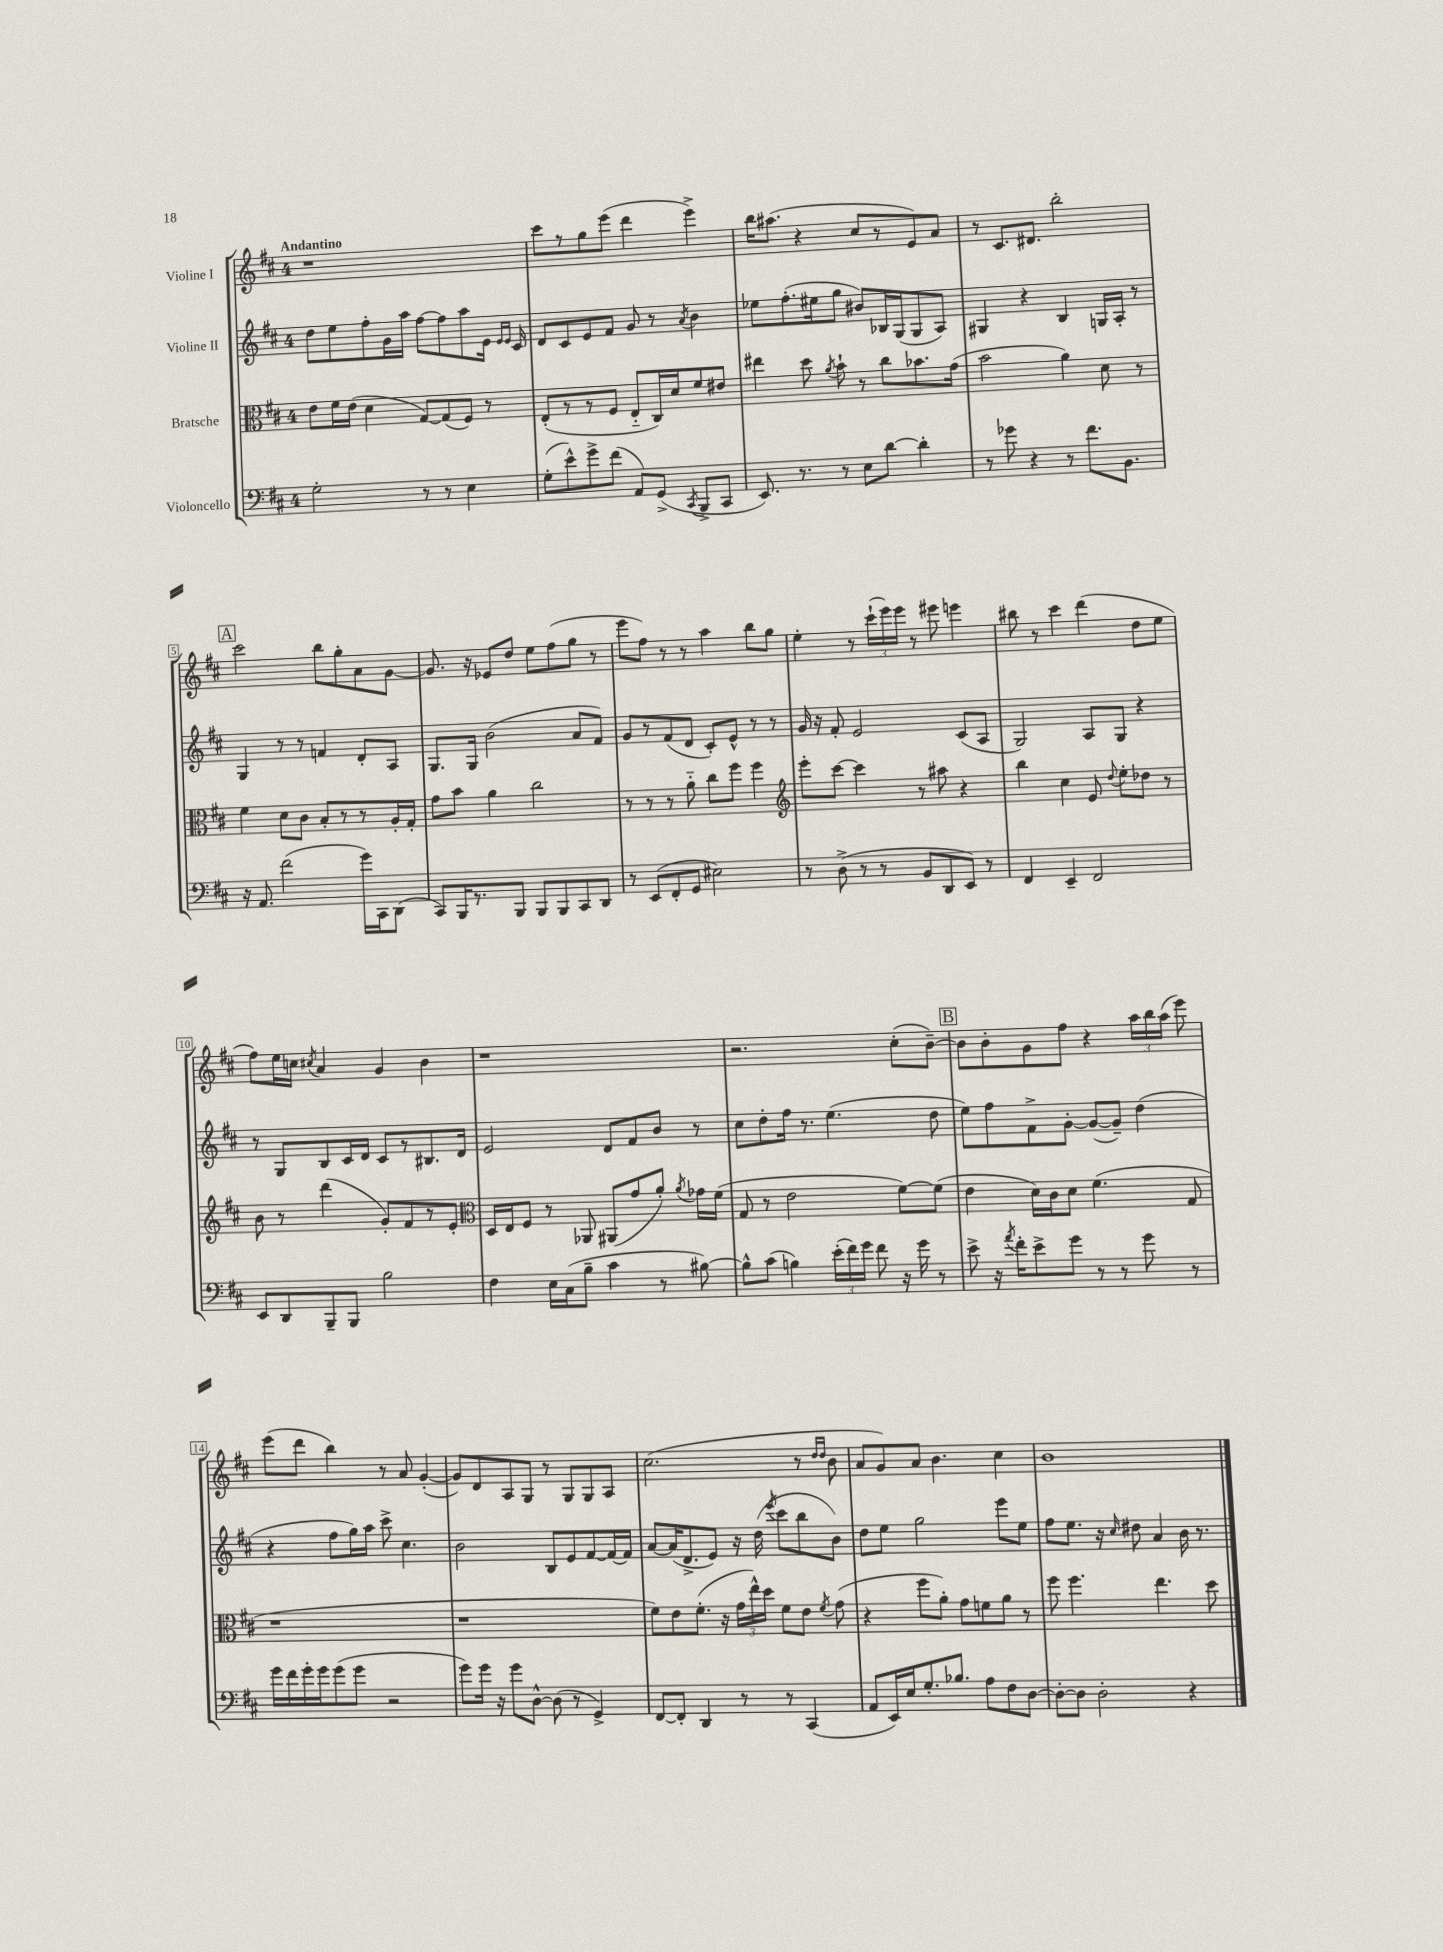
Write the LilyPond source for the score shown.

<<
\new StaffGroup <<
\new Staff = "s0" \with { instrumentName = "Violine I" } {
    \clef treble \key d \major \once \override Staff.TimeSignature.style = #'single-digit \time 4/4 \tempo "Andantino"
    \autoBeamOff r1 |
    cis'''8[ r8 g''8 e'''8]( d'''4 e'''4->) |
    b''16[ ais''8.]( r4 cis''8[ r8 e'8) a'8] |
    r8 cis'8.[ dis'8.] b''2-. |
    \mark \markup { \box "A" } cis'''2 b''8[ g''8-. a'8 g'8]~ |
    g'8. r16 ees'8[ d''8] e''8[ fis''8( g''8] r8 |
    e'''8[ fis''8]) r8 r8 a''4 b''8[ g''8] |
    e''4-. r8 \tuplet 3/2 { cis'''16[-!( e'''16) e'''16] } r8 eis'''8 e'''4 |
    bis''8 r8 cis'''4 d'''4( d''8[ e''8] |
    fis''8[) e''16 c''16] \acciaccatura { cis''8 } a'4 g'4 b'4 |
    r1 |
    r2. cis''8[-.( b'8]~--) |
    \mark \markup { \box "B" } b'8[ b'8-. g'8 fis''8] r4 \tuplet 3/2 { a''16[ b''16 a''16]( } e'''8) |
    e'''8[( d'''8] b''4) r8 a'8 g'4~-.( |
    g'8[) d'8 a8 g8] r8 g8[ g8 a8] |
    cis''2.( r8 \grace { d''16[ d''16] } b'8 |
    a'8[ g'8) a'8] b'4. cis''4 |
    b'1 \bar "|." |
}
\new Staff = "s1" \with { instrumentName = "Violine II" } {
    \clef treble \key d \major \once \override Staff.TimeSignature.style = #'single-digit \time 4/4
    \autoBeamOff d''8[ e''8 fis''8-. g'16 a''16] fis''8[~ fis''8 a''8 e'16] \grace { e'16[ e'16] } cis'16 |
    d'8[ cis'8 e'8 fis'8] g'8 r8 \acciaccatura { a'8 } b'4 |
    ees''8[ fis''8.-.( eis''16 g''8] bis'8[) bes16 g16( g8 a8]) |
    gis4 r4 b4 g16[ a16]-. r8 |
    \mark \markup { \box "A" } g4 r8 r8 f'4 d'8[-. a8] |
    g8.[ g16] b'2( a'8[ fis'8]) |
    g'8[ r8 fis'8( d'8] cis'8[-.) e'8]-^ r8 r8 |
    g'16 r16 fis'8-. e'2 cis'8[( a8] |
    g2) a8[ g8] r4 |
    r8 g8[ b8 cis'16 d'16] cis'8[ r8 bis8. d'16] |
    e'2 d'8[ fis'8 b'8] r8 |
    cis''8[ d''8-. fis''16] r8. e''4.( d''8 |
    \mark \markup { \box "B" } e''8[) fis''8 fis'8-> g'8]~-. g'8[~( g'8]--) d''4( |
    r4 fis''8[ g''16) a''16] cis'''8-> cis''4. |
    b'2 b8[ e'8 fis'8~ fis'16~ fis'16] |
    a'8[~ a'16( d'8.-> e'8]) r16 d''16( \acciaccatura { e'''8 } cis'''8[ b''8 b'8]) |
    d''8[ e''8] g''2 e'''8[ e''8] |
    fis''8[ e''8.] r16 \grace { cis''16 } dis''8 a'4 b'16 r8. \bar "|." |
}
\new Staff = "s2" \with { instrumentName = "Bratsche" } {
    \clef alto \key d \major \once \override Staff.TimeSignature.style = #'single-digit \time 4/4
    \autoBeamOff e'8[ fis'16 e'16]( d'4 g8[~) g8( fis8]) r8 |
    e8[-.( r8 r8 fis8] e8[-_ cis16) d'16 fis'8 eis'8] |
    eis''4 d''8 \acciaccatura { a'8 } b'8-! r8 cis''8[ bes'8. g'16]( |
    b'2 a'4) d'8 r8 |
    \mark \markup { \box "A" } fis'4 d'8[ cis'8] b8[-. r8 r8 a16-. g16]-. |
    g'8[ b'8] a'4 cis''2 |
    r8 r8 r8 a'8-_ cis''8[ fis''8] fis''4 |
    \clef treble e'''8[-. cis'''8]~ cis'''4 r8 ais''8 r4 |
    b''4 cis''4 e'8 \appoggiatura { d''8 } e''8[-. des''8] r8 |
    b'8 r8 d'''4( g'8[-.) fis'8 r8 e'8]-. |
    \clef alto d16[ e16 fis8] r8 aes,8 ais,8[( g'8 a'8]-.) \acciaccatura { a'8 } ges'16[ fis'16]( |
    g8 r8 e'2 fis'8[~) fis'8]( |
    \mark \markup { \box "B" } e'4 d'16[) cis'16 d'8] fis'4.( g8 |
    r1 |
    r1 |
    fis'8[) e'8 fis'8.]-.( r16 \tuplet 3/2 { g'16[ e''16-^) d''16] } fis'8[ e'8] \acciaccatura { fis'8 } g'8( |
    r4 fis''8[ a'8]-.) g'8[ f'8 a'8] r8 |
    fis''8 fis''4. e''4. d''8 \bar "|." |
}
\new Staff = "s3" \with { instrumentName = "Violoncello" } {
    \clef bass \key d \major \once \override Staff.TimeSignature.style = #'single-digit \time 4/4
    \autoBeamOff g2-. r8 r8 e4 |
    g8[-.( e'8-^) g'8-> fis'8]( a,8[) g,8]->( \acciaccatura { cis,8 } b,,8[-> cis,8] |
    e,8.) r8. r8 e8[ d'8]~ d'4-. |
    r8 ges'8 r4 r8 fis'8.[ b,8.] |
    \mark \markup { \box "A" } r16 a,8. fis'2( g'16[) cis,16 d,8]( |
    cis,8[) b,,16 r8. b,,8] b,,8[ b,,8 cis,8 d,8] |
    r8 e,8[( fis,8-. g,8] eis2) |
    r8 d8->( r8 r8 b,8[ d,8 e,8]) r8 |
    fis,4 e,4-- fis,2 |
    e,8[ d,8 b,,8-- b,,8] b2 |
    fis4 e16[ cis16( b8]-- cis'4 r8 bis8~) |
    bis8[-^ cis'8]( b4) \tuplet 3/2 { e'16[-.( fis'16) g'16] } fis'8 r16 g'16 r8 |
    \mark \markup { \box "B" } e'8-> r16 \acciaccatura { a'8 } fis'16[-. e'8-> g'8] r8 r8 g'8 r8 |
    g'16[ fis'16 g'16-. g'16 g'8( g'8] r2 |
    g'8[) g'16] r16 g'8[ d8]~-^ d8( r8 g,4->) |
    fis,8[~ fis,8]-. d,4 r8 r8 cis,4( |
    a,8[ e,16) e16 g8.-. bes8.] a8[ fis8 d8]~ |
    d8[~-. d8] d2-. r4 \bar "|." |
}
>>
>>
\layout { \context { \Score \override BarNumber.stencil = #(make-stencil-boxer 0.1 0.3 ly:text-interface::print) } }
